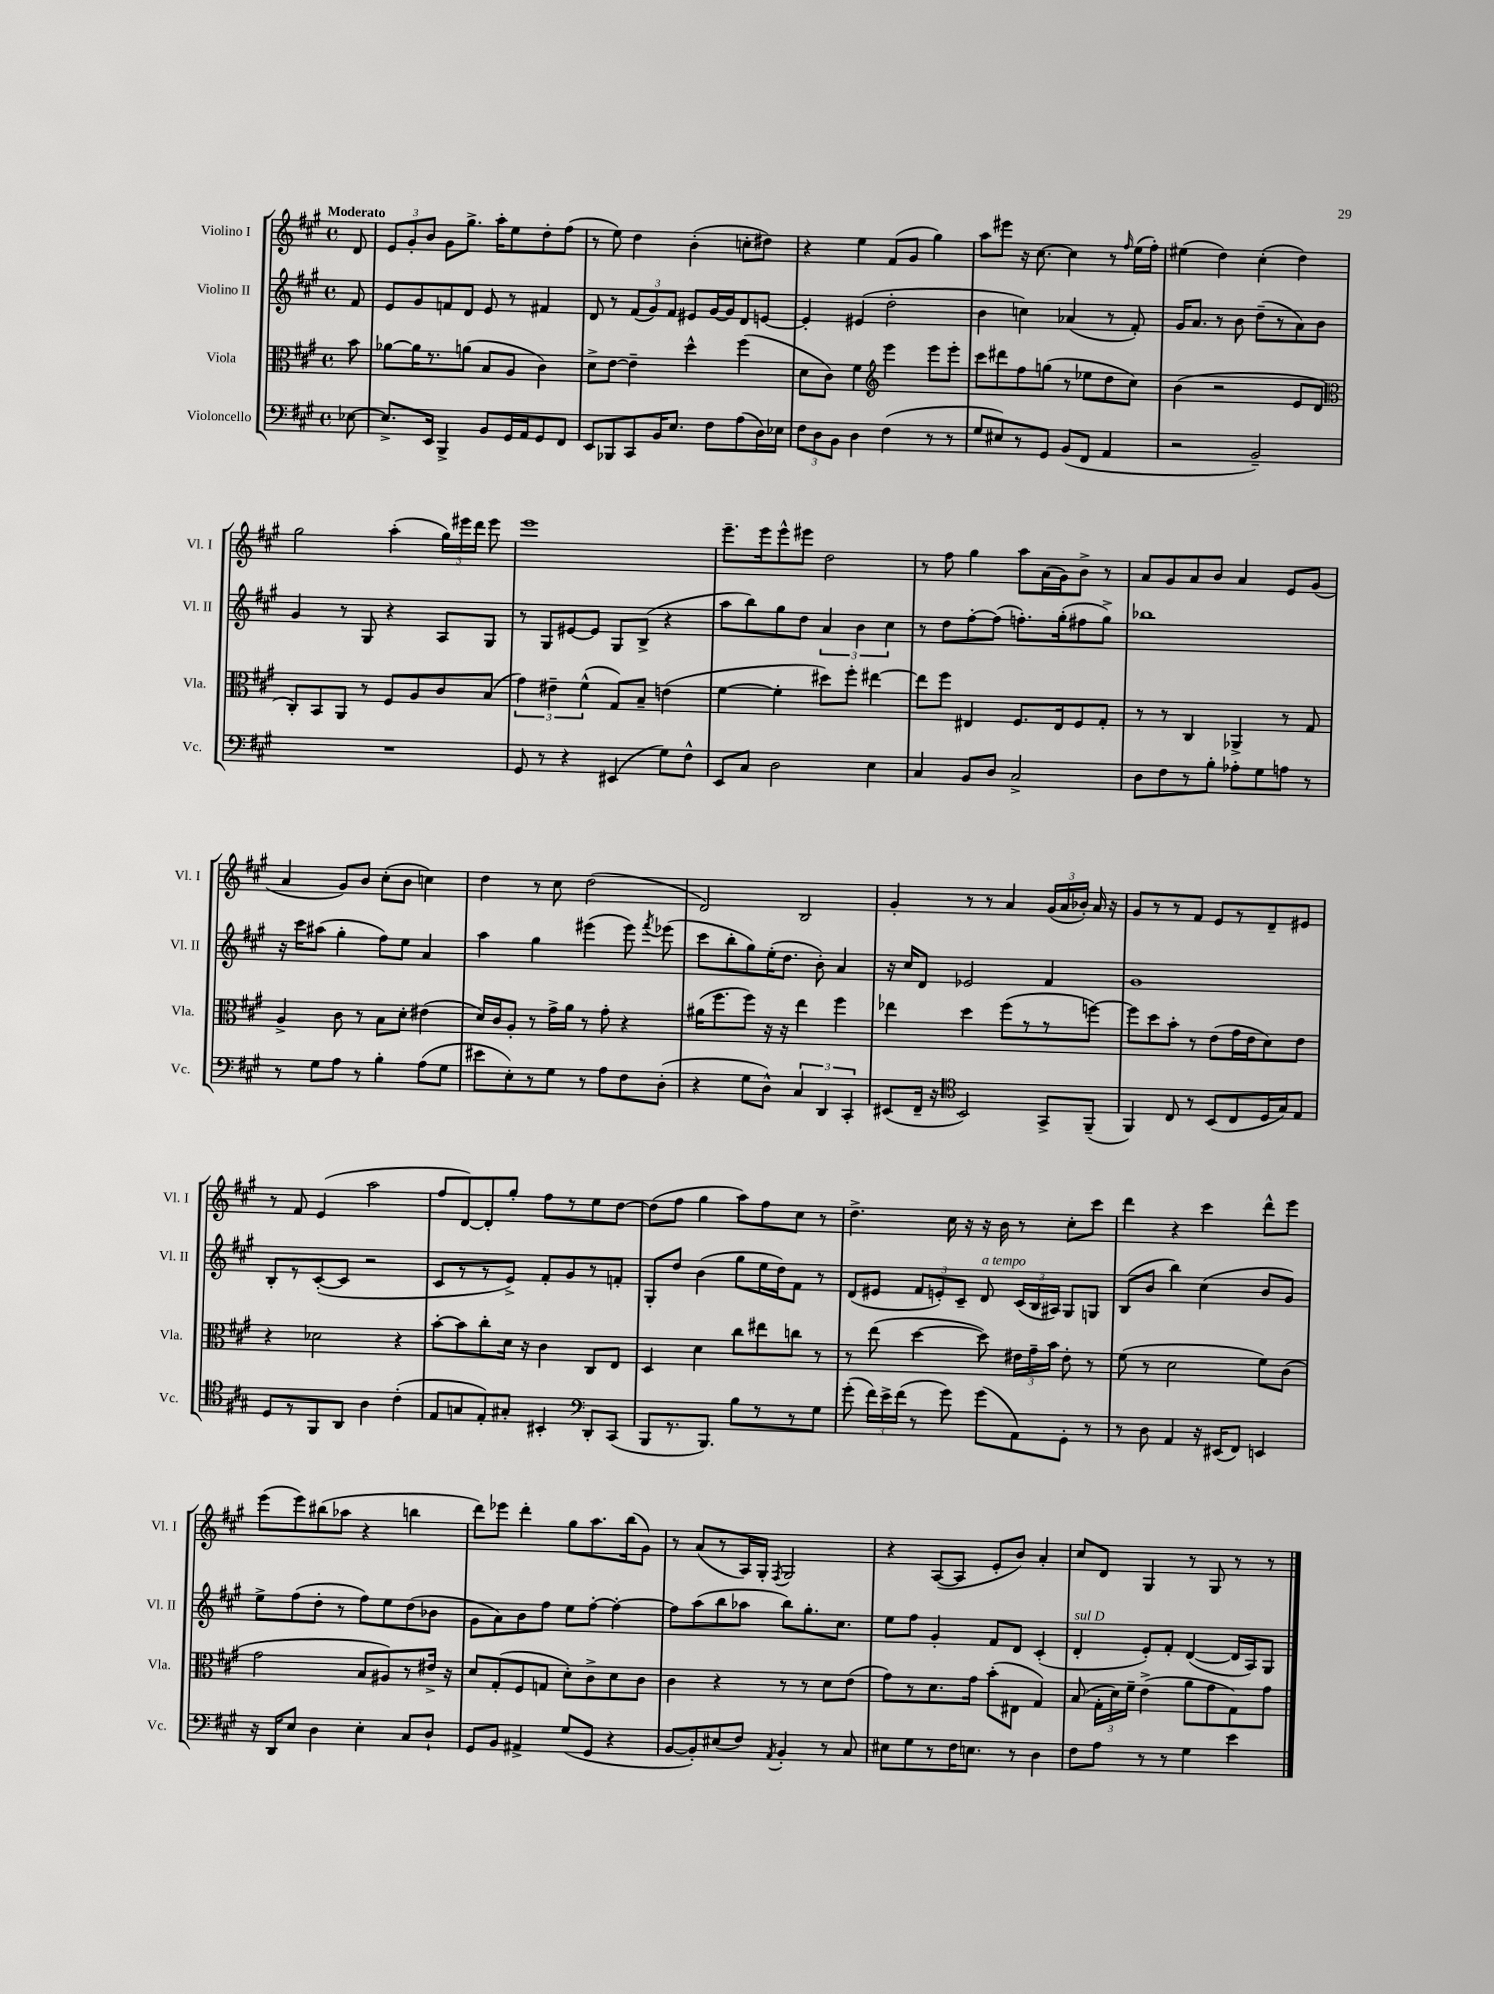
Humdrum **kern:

**kern	**kern	**kern	**kern
*part4	*part3	*part2	*part1
*staff4	*staff3	*staff2	*staff1
*I"Violoncello	*I"Viola	*I"Violino II	*I"Violino I
*I'Vc.	*I'Vla.	*I'Vl. II	*I'Vl. I
*clefF4	*clefC3	*clefG2	*clefG2
*k[f#c#g#]	*k[f#c#g#]	*k[f#c#g#]	*k[f#c#g#]
*M4/4	*M4/4	*M4/4	*M4/4
*met(c)	*met(c)	*met(c)	*met(c)
=	=	=	=
!	!	!	!LO:TX:a:B:t=Moderato
[8E-X\	8b\	8f#/	8d/
=1	=1	=1	=1
8.E-^/L]	[8a-X\L	8e/L	12e/L
.	.	.	12g#'/
.	16a-\K]	8g#/	.
.	.	.	12b/J
16EE/Jk	8.r	.	.
4BBB^/	.	8fn/	8g#\L
.	(8an\J	8d/J	8.gg#^\J
8BB/L	8B/L	8e/	.
.	.	.	16aa'\KL
16GG#/L	8A/J	8r	8ee\
16AA/J	.	.	.
8GG#/	4c#\)	4f#X/	8dd'\
8FF#/J	.	.	(8ff#\J
=2	=2	=2	=2
8EE/L	8d^\L	8d/	8r
8BBB-X/	[8e\J	8r	8ee\)
8CC#/	4e~\]	(12f#/L	4dd\
.	.	12g#/)	.
16BB/K	.	.	.
.	.	12f#/J	.
8.E/J	.	.	.
.	4dd^^\	8e#X/L	(4b'\
8F#\L	.	[16g#/L	.
.	.	16g#/J]	.
(8A\	(4ff#\	8d/	8ccn'\L
16D\L)	.	[8en/J	8dd#X\J)
16E-X\JJ	.	.	.
=3	=3	=3	=3
12F#\L	8d\L	4e'/]	4r
12D\	.	.	.
.	8c#\J)	.	.
12BB\J	.	.	.
4D\	4f#\	(4e#X/	4ee\
*	*clefG2	*	*
(4F#\	4eee\	2dd'\	(8f#/L
.	.	.	8g#/J
8r	8eee\L	.	4gg#\)
8r	8eee'\J	.	.
=4	=4	=4	=4
8G#/L	8ccc#\L	4b\	8aa\L
8E#X/)	8ddd#X\	.	8eee#X\J
8r	8ff#\	4ccn\)	16r
.	.	.	[8.cc#\
8GG#/J	(8ggn\J	.	.
(8BB/L	8r	(4a-X/	4cc#\]
8FF#/J	8ee-X\L	.	.
4AA/	8dd\	8r	8r
.	.	.	16qqff#/
.	8cc#\J)	8f#'/)	(16ee\LL
.	.	.	16ff#'\JJ)
=5	=5	=5	=5
2r	(4b\	16g#/KL	(4ee#X\
.	.	8.a/J	.
.	2r	8r	4dd\)
.	.	8b\	.
2BB~/)	.	(8dd~\L	(4cc#'\
.	.	8r	.
.	8e/L	8a\)	4dd\)
.	8d/J	8b\J	.
!!LO:LB:g=z
=6	=6	=6	=6
*	*clefC3	*	*
1r	8C#'/L)	4g#/	2gg#\
.	8BB/	.	.
.	8AA/J	8r	.
.	8r	8G#/	.
.	8F#/L	4r	(4aa'\
.	8A/	.	.
.	8c#/	8A/L	24gg#\LL)
.	.	.	24eee#X\
.	.	.	24ddd\JJ
.	(8B/J	8G#/J	8eee#\
=7	=7	=7	=7
8GG#/	6g#\)	8r	1eee
8r	.	8G#/L	.
.	6e#X~\	.	.
4r	.	[8e#X/	.
.	(6f#^^\	.	.
.	.	8e#/J]	.
(4EE#X/	8G#/L)	8G#/L	.
.	8B~/J	(8B^/J	.
8G#\L)	(4en\	4r	.
8F#^^\J	.	.	.
=8	=8	=8	=8
8EE/L	[4f#\	8aa\L	8.eee~\L
8C#/J	.	8bb\)	.
.	.	.	16eee\k
2D\	4f#'\]	8gg#\	8eee^^\
.	.	8dd\J	8eee#X\J
.	8dd#X\L)	6a/	2dd\
.	8ff#'\J	.	.
.	.	6b\	.
4E\	[4ee#X\	.	.
.	.	6cc#\	.
=9	=9	=9	=9
4C#/	8ee#\L]	8r	8r
.	8ff#\J	8dd\L	8ff#\
8BB/L	4E#X/	[8ff#'\	4gg#\
8D/J	.	(8ff#\J]	.
2C#^/	8.F#/L	8.ffn'\L)	8aa\L
.	.	.	(16a\L
.	16E#/k	(16gg#'\k	16g#\J)
.	8F#/	8ff#X\	8b^\J
.	8G#'/J	8gg#^\J)	8r
=10	=10	=10	=10
8D\L	8r	1bb-X	8a/L
8F#\	8r	.	8g#/
8r	4C#/	.	8a/
8B'\J	.	.	8b/J
8A-X'\L	4AA-X^/	.	4a/
8G#\	.	.	.
8An\J	8r	.	8e/L
8r	8G#/	.	(8g#/J
!!LO:LB:g=z
=11	=11	=11	=11
8r	4A^/	16r	4a/
.	.	16ccc#\KL	.
8G#\L	.	(8aa#X\J	.
8A\J	8c#\	4gg#'\	8g#/L)
8r	8r	.	8b/J
4B'\	8B\L	8ff#\L)	(8cc#'\L
.	8d'\J	8ee\J	8b\J
(8A\L	(4e#X\	4a/	4ccn\)
8G#\J	.	.	.
=12	=12	=12	=12
8e#X\L	16d/LL)	4aa\	4dd\
.	16c#/J	.	.
8E'\)	8A'/J	.	.
8r	8r	4gg#\	8r
8G#\J	16g#^\LL	.	8cc#\
.	16a\JJ	.	.
8r	8r	(4eee#X\	(2dd\
8A\L	8g#'\	.	.
8F#\	4r	8eee#\)	.
.	.	8qfff#/	.
(8D'\J	.	(8eee-X\	.
=13	=13	=13	=13
4r	(16a#X\KL	8ccc#\L	2d/)
.	8.ff#\	.	.
.	.	8bb'\	.
8G#\L	8ff#\J)	8gg#\)	.
8D^^\J)	16r	(16ee'\K	.
.	16r	8.dd\J	.
6C#/	4ee\	.	2B/
.	.	8b'\)	.
6DD/	.	.	.
.	4ff#\	4a/	.
6CC#'/	.	.	.
=14	=14	=14	=14
(8EE#X/L	4ee-X\	16r	4g#'/
.	.	16cc#/KL	.
16FF#~/Jk	.	8d/J	.
16r	.	.	.
*clefC4	*	*	*
2BB/)	4dd\	2e-X/	8r
.	.	.	8r
.	(8ff#\L	.	4a/
.	8r	.	.
8GG#^/L	8r	4f#/	(24g#/LL
.	.	.	24a/
.	.	.	24b-X'/JJ)
(8FF#~/J	[8ffn\J)	.	16a/
.	.	.	16r
=15	=15	=15	=15
4FF#/)	8ff\L]	1g#	8g#/L
.	8dd\	.	8r
8C#/	8b'\J	.	8r
8r	8r	.	8f#/J
(8BB/L	(8e\L	.	8e/L
8C#/	16g#\L	.	8r
.	16e\J	.	.
16D/L	8d\)	.	8d~/
16G#/J)	.	.	.
8E/J	8e\J	.	8e#X/J
!!LO:LB:g=z
=16	=16	=16	=16
8D/L	4r	8B'/L	8r
8r	.	8r	8f#/
8FF#/	2d-X\	([8c#'/	(4e/
8AA/J	.	8c#/J]	.
4A\	.	2r	2aa\
(4c#'\	4r	.	.
=17	=17	=17	=17
8E/L	[8b'\L	8c#/L	8ff#/L
8Gn/	8b\]	8r	[8d/)
8E'/)	8cc#'\	8r	8d'/]
8G#X'/J	16d\Jk	8e^/J)	8gg#'/J
.	16r	.	.
4BB#X'/	4c#\	8f#'/L	8ff#\L
.	.	8g#/	8r
*clefF4	*	*	*
8DD'/L	8C#/L	8r	8ee\
(8CC#/J	8E/J	8fn'/J	[8dd\J
=18	=18	=18	=18
8BBB/L	4D/	8G#'/L	(8dd\L]
8.r	.	8dd/J	8ff#\J
.	4d\	(4b\	4gg#\
8.BBB/J)	.	.	.
8B\L	8cc#\L	8gg#\L	8aa\L)
8r	8ee#X\	16ee\L	8ff#\
.	.	16dd\J)	.
8r	8ccn\J	8f#\J	8cc#\J
8G#\J	8r	8r	8r
=19	=19	=19	=19
(8g#'\	8r	(8d/L	4.dd^\
24f#\LL)	(8ee\	8e#X/J	.
24e^\	.	.	.
(24f#\JJ	.	.	.
8r	[4dd\	12f#/L	.
.	.	12en'/)	.
8g#\)	.	.	16cc#\
.	.	12c#~/J	.
.	.	.	16r
!	!	!LO:TX:a:i:t=a tempo	!
(8g#\L	8dd\])	8d/	16r
.	.	.	16b\
8AA\)	24e#X\LL	(24c#/LL	8r
.	24g#~\	24B/	.
.	24b\JJ	24A#X/JJ)	.
8GG#'\J	8e#'\	8G#/L	8cc#'\L
8r	8r	8Gn/J	8ccc#\J
=20	=20	=20	=20
8r	(8f#\	(8B/L	4ddd\
8D\	8r	8b/J	.
4AA/	2d\	4bb\)	4r
16r	.	(4cc#\	4ccc#\
(16EE#X/KL	.	.	.
8FF#/J)	.	.	.
4EEn/	8f#\L)	8b/L	8ddd^^\L
.	(8c#\J	8g#/J)	8eee\J
!!LO:LB:g=z
=21	=21	=21	=21
16r	2g#\	8ee^\L	(8eee\L
16DD/KL	.	.	.
8E/J	.	(8ff#\	8eee\)
4D\	.	8dd'\J	(8bb#X\
.	.	8r	8aa-X\J
4E'\	8B/L	8ff#\L)	4r
.	8A#X/)	8ee\	.
8C#/L	8r	(8dd\	4bbn\
8D`/J	16e#X^/Jk	8b-X\J	.
.	16r	.	.
=22	=22	=22	=22
8GG#/L	8d/L	8g#\L	8ddd\L)
8BB/J	(8G#'/	8a\)	8eee-X\J
4AA#X^/	8F#/	8b\	4ddd'\
.	8Gn/J	8ff#\J	.
(8G#/L	8d'\L)	8ee\L	8gg#\L
8GG#/J	8c#^\	[8ff#'\J	8.aa\
4r	8d\	4ff#'\_	.
.	.	.	(16bb\k
.	8c#\J	.	8g#\J)
=23	=23	=23	=23
[8BB/L	4c#\	8ff#\L]	8r
8BB'/])	.	(8aa\	(8a/L
(8E#X/	4r	8bb\	8r
8F#/J)	.	8aa-X\J	16A/L)
.	.	.	16G#'/JJ
8qAA/	.	.	8qF#/
4BB'/	8r	8bb\L)	2G#/
.	8r	8.gg#'\	.
8r	8d\L	.	.
.	.	8.cc#\J	.
8C#/	(8e\J	.	.
=24	=24	=24	=24
8E#X\L	8g#\L)	8ee\L	4r
8G#\	8r	8ff#\J	.
8r	8.d\	4g#'/	([8A/L
16F#\K	.	.	8A/J]
8.En\J	16g#\Jk	.	.
.	(8b'\L	8f#/L	8e'/L
8r	8E#X\J	8d/J	8b/J)
4D\	4G#/)	(4c#'/	4a'/
=25	=25	=25	=25
!	!	!LO:TX:a:i:t=sul D	!
8F#\L	(8B/	4d'/	8cc#/L
8A\J	24G#'\LL	.	8d/J
.	24d\)	.	.
.	24f#~\JJ	.	.
8r	(4e^\	8e'/L)	4G#/
8r	.	8f#'/J	.
4G#\	8a\L	([4d/	8r
.	8g#\	.	8G#/
4e\	8G#\)	16d/LL]	8r
.	.	16A/J)	.
.	8g#\J	8G#/J	8r
==	==	==	==
*-	*-	*-	*-
